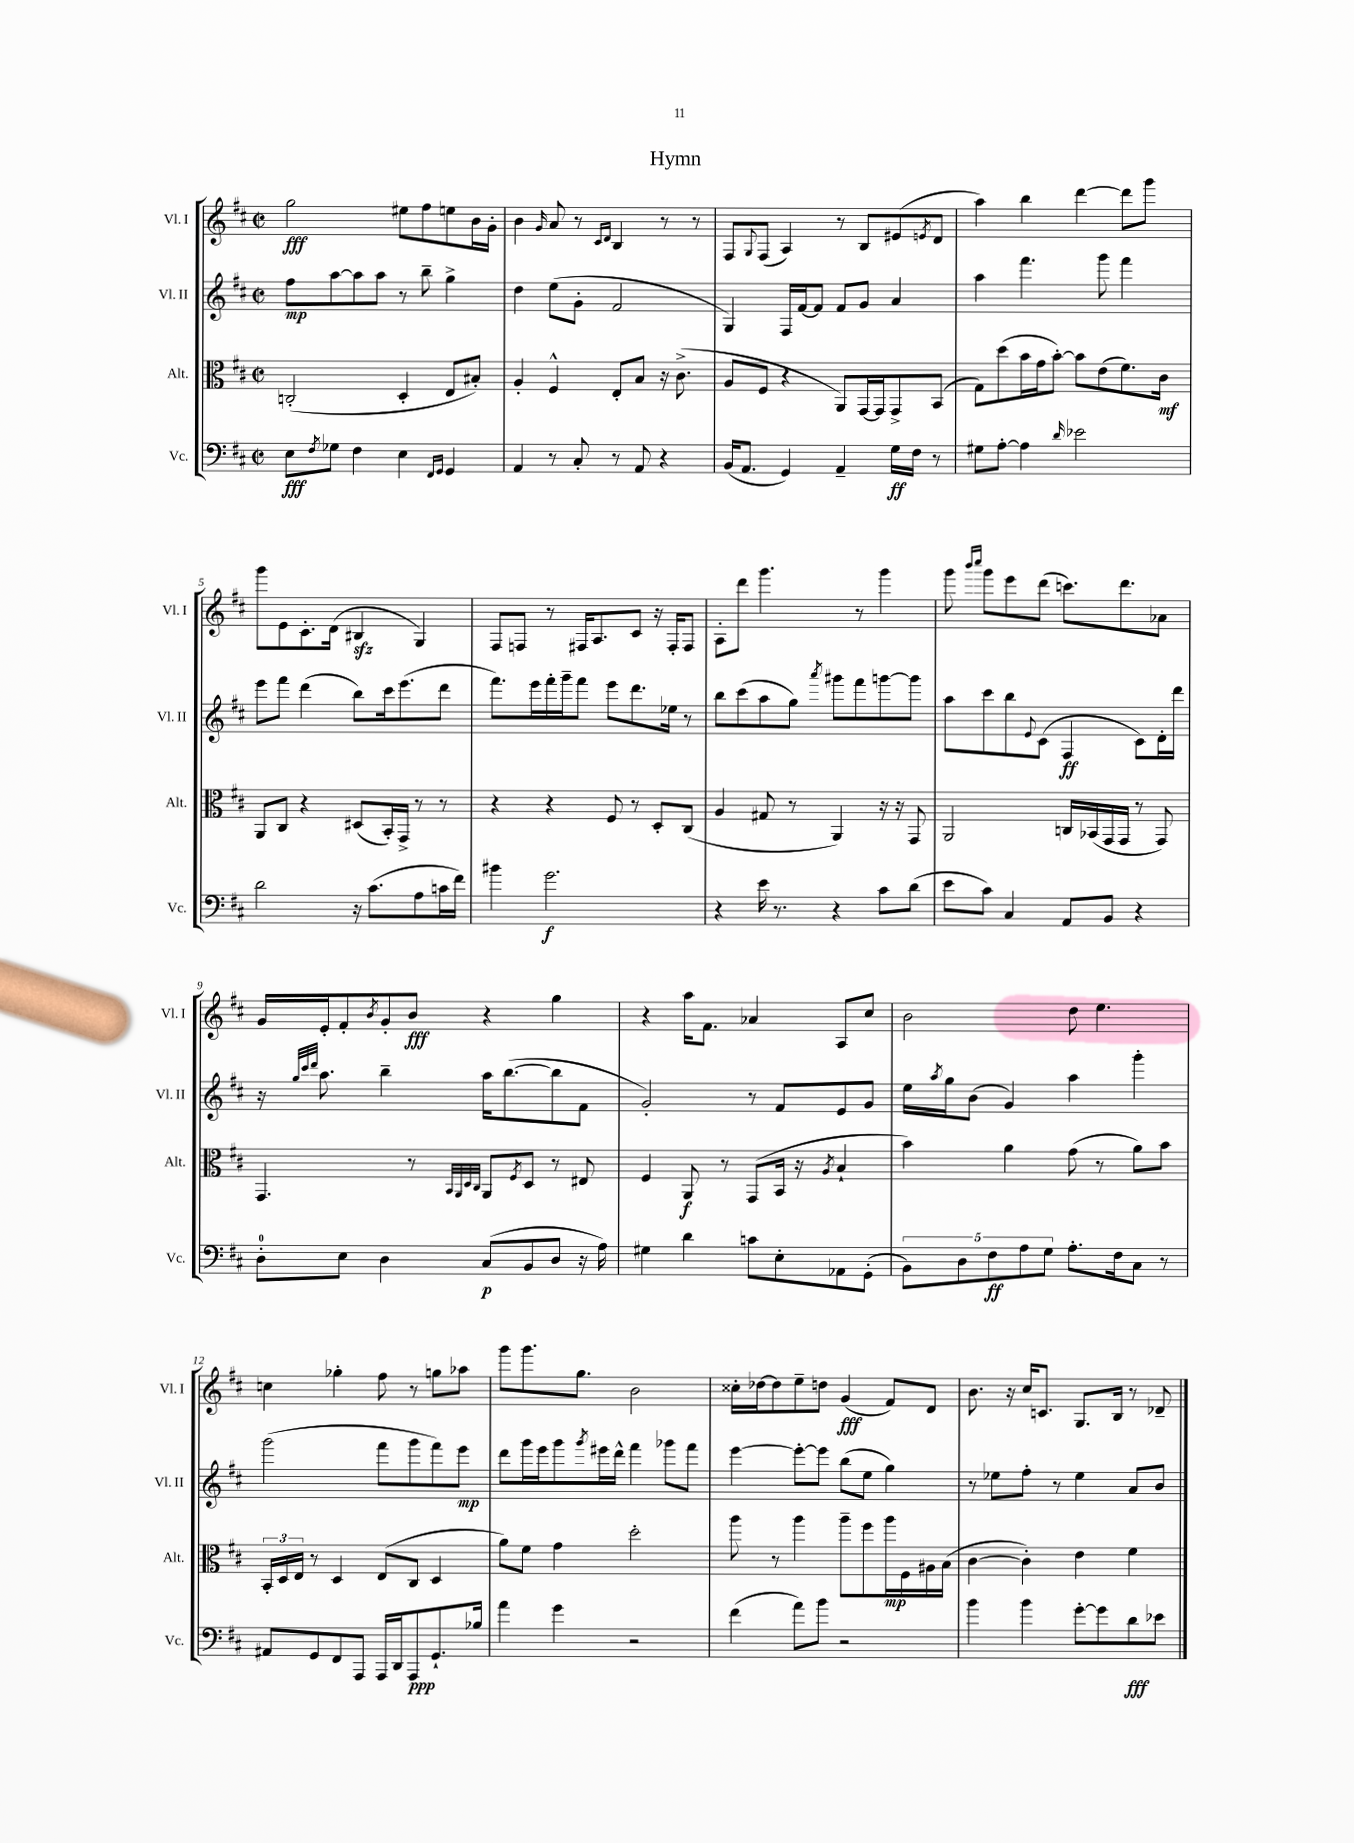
\header { title = "Hymn" }
<<
\new StaffGroup <<
\new Staff = "s0" \with { instrumentName = "Vl. I" shortInstrumentName = "Vl. I" } {
    \clef treble \key d \major \defaultTimeSignature \time 2/2
    g''2\fff eis''8 fis''8 e''8 b'16 g'16-. |
    b'4 \grace { g'16 } a'8 r8 \grace { cis'16 d'16 } b4 r8 r8 |
    fis8 \appoggiatura { g8 } fis8( a4) r8 b8 eis'8( \acciaccatura { e'8 } d'8 |
    a''4) b''4 d'''4~ d'''8 g'''8 |
    g'''8 e'8 cis'8.-. d'16( bis4\sfz g4) |
    fis8 f8 r8 fis16 a8. cis'8 r16 fis16-. fis8 |
    a8-. d'''8 g'''4. r8 g'''4 |
    g'''8 \grace { b'''16 cis''''16 } g'''8 e'''8 d'''8( c'''8.) d'''8. aes'8 |
    g'16 e'16-. fis'8-. \acciaccatura { b'8 } g'8-. b'8\fff r4 g''4 |
    r4 a''16 fis'8. aes'4 a8 cis''8 |
    b'2 d''8 e''4. |
    c''4 ges''4-. fis''8 r8 g''8 aes''8 |
    g'''8 g'''8. g''8. b'2 |
    cisis''16-. des''16~ des''8 e''8-- d''8 g'4\fff( fis'8) d'8 |
    b'8. r16 cis''16 c'8. g8. b16 r8 des'8-- \bar "|." |
}
\new Staff = "s1" \with { instrumentName = "Vl. II" shortInstrumentName = "Vl. II" } {
    \clef treble \key d \major \defaultTimeSignature \time 2/2
    fis''8\mp a''8~ a''8 a''8 r8 b''8-- g''4-> |
    d''4 e''8( g'8-. fis'2 |
    g4) fis16 fis'16~ fis'8 fis'8 g'8 a'4 |
    a''4 fis'''4. g'''8 fis'''4 |
    e'''8 fis'''8 d'''4( b''8) cis'''16 e'''8.( d'''8 |
    fis'''8.) e'''16 fis'''16-. g'''16-- fis'''8 e'''8 d'''8. ees''16 r8 |
    b''8 cis'''8( a''8 g''8) \acciaccatura { a'''8 } gis'''8 fis'''8 g'''8~ g'''8 |
    a''8 cis'''8 b''8 \appoggiatura { e'8 } cis'8( fis4\ff cis'8) d'16-. d'''16 |
    r16 \grace { g''32 cis'''32 d'''32 } a''8. b''4-- a''16 b''8.~( b''8 fis'8 |
    g'2-.) r8 fis'8 e'8 g'8 |
    e''16 \acciaccatura { a''8 } g''16 b'8( g'4) a''4 g'''4-. |
    g'''2( fis'''8 g'''8 fis'''8) e'''8\mp |
    d'''8 g'''16 e'''16 g'''8 \acciaccatura { g'''8 } eis'''16 d'''16-^ fis'''4 ges'''8 fis'''8 |
    e'''4~ e'''8~-. e'''8 b''8( e''8 g''4) |
    r8 ees''8 fis''8-. r8 ees''4 a'8 b'8 \bar "|." |
}
\new Staff = "s2" \with { instrumentName = "Alt." shortInstrumentName = "Alt." } {
    \clef alto \key d \major \defaultTimeSignature \time 2/2
    c2-.( d4-. e8 bis8-.) |
    a4-. fis4-^ e8-. b8 r16 cis'8.->( |
    a8 fis8 r4 a,8) g,16~ g,16 g,8-> b,8( |
    g8) d''8( b'16 g'16 b'8~-.) b'8 e'8( fis'8.) cis'16\mf |
    a,8 cis8 r4 dis8( b,16-.) g,16-> r8 r8 |
    r4 r4 fis8 r8 d8-. cis8( |
    a4 gis8 r8 a,4) r16 r16 g,8 |
    a,2 c16 bes,16( g,16 g,16 r8 g,8) |
    g,4. r8 \grace { b,32 a,32 d32 cis32 } a,8 \acciaccatura { fis8 } d8 r8 eis8 |
    fis4 a,8\f r8 g,8( b,16 r16 \acciaccatura { a8 } b4-! |
    b'4) a'4 g'8( r8 a'8) b'8 |
    \tuplet 3/2 { b,16-. d16 e16 } r8 d4 e8( cis8 d4 |
    a'8) fis'8 g'4 d''2-. |
    a''8 r8 a''4 a''8-- fis''8 a''16\mp fis16 ais16 b16( |
    cis'4~ cis'4-.) e'4 fis'4 \bar "|." |
}
\new Staff = "s3" \with { instrumentName = "Vc." shortInstrumentName = "Vc." } {
    \clef bass \key d \major \defaultTimeSignature \time 2/2
    e8\fff \acciaccatura { fis8 } ges8 fis4 e4 \grace { fis,16 g,16 } g,4 |
    a,4 r8 cis8-. r8 a,8 r4 |
    b,16( a,8. g,4) a,4-- g16\ff fis16 r8 |
    gis8 a8~-. a4 \grace { d'16 } ees'2 |
    d'2 r16 cis'8.( a8 c'16 fis'16) |
    bis'4 g'2.\f |
    r4 e'16 r8. r4 cis'8 d'8( |
    e'8 cis'8) cis4 a,8 b,8 r4 |
    d8-0-. e8 d4 cis8\p( b,8 d8 r16 a16) |
    gis4 d'4 c'8 e8-. aes,8 g,8-.( |
    \tuplet 5/4 { b,8) d8 fis8\ff a8 g8 } a8.-. fis16 cis8 r8 |
    ais,8 g,8 fis,8 a,,8 a,,16 d,16 a,,8\ppp g,8.-! bes16 |
    a'4 g'4 r2 |
    fis'4( a'8) b'8 r2 |
    b'4 b'4 g'8~-. g'8 d'8\fff ees'8 \bar "|." |
}
>>
>>
